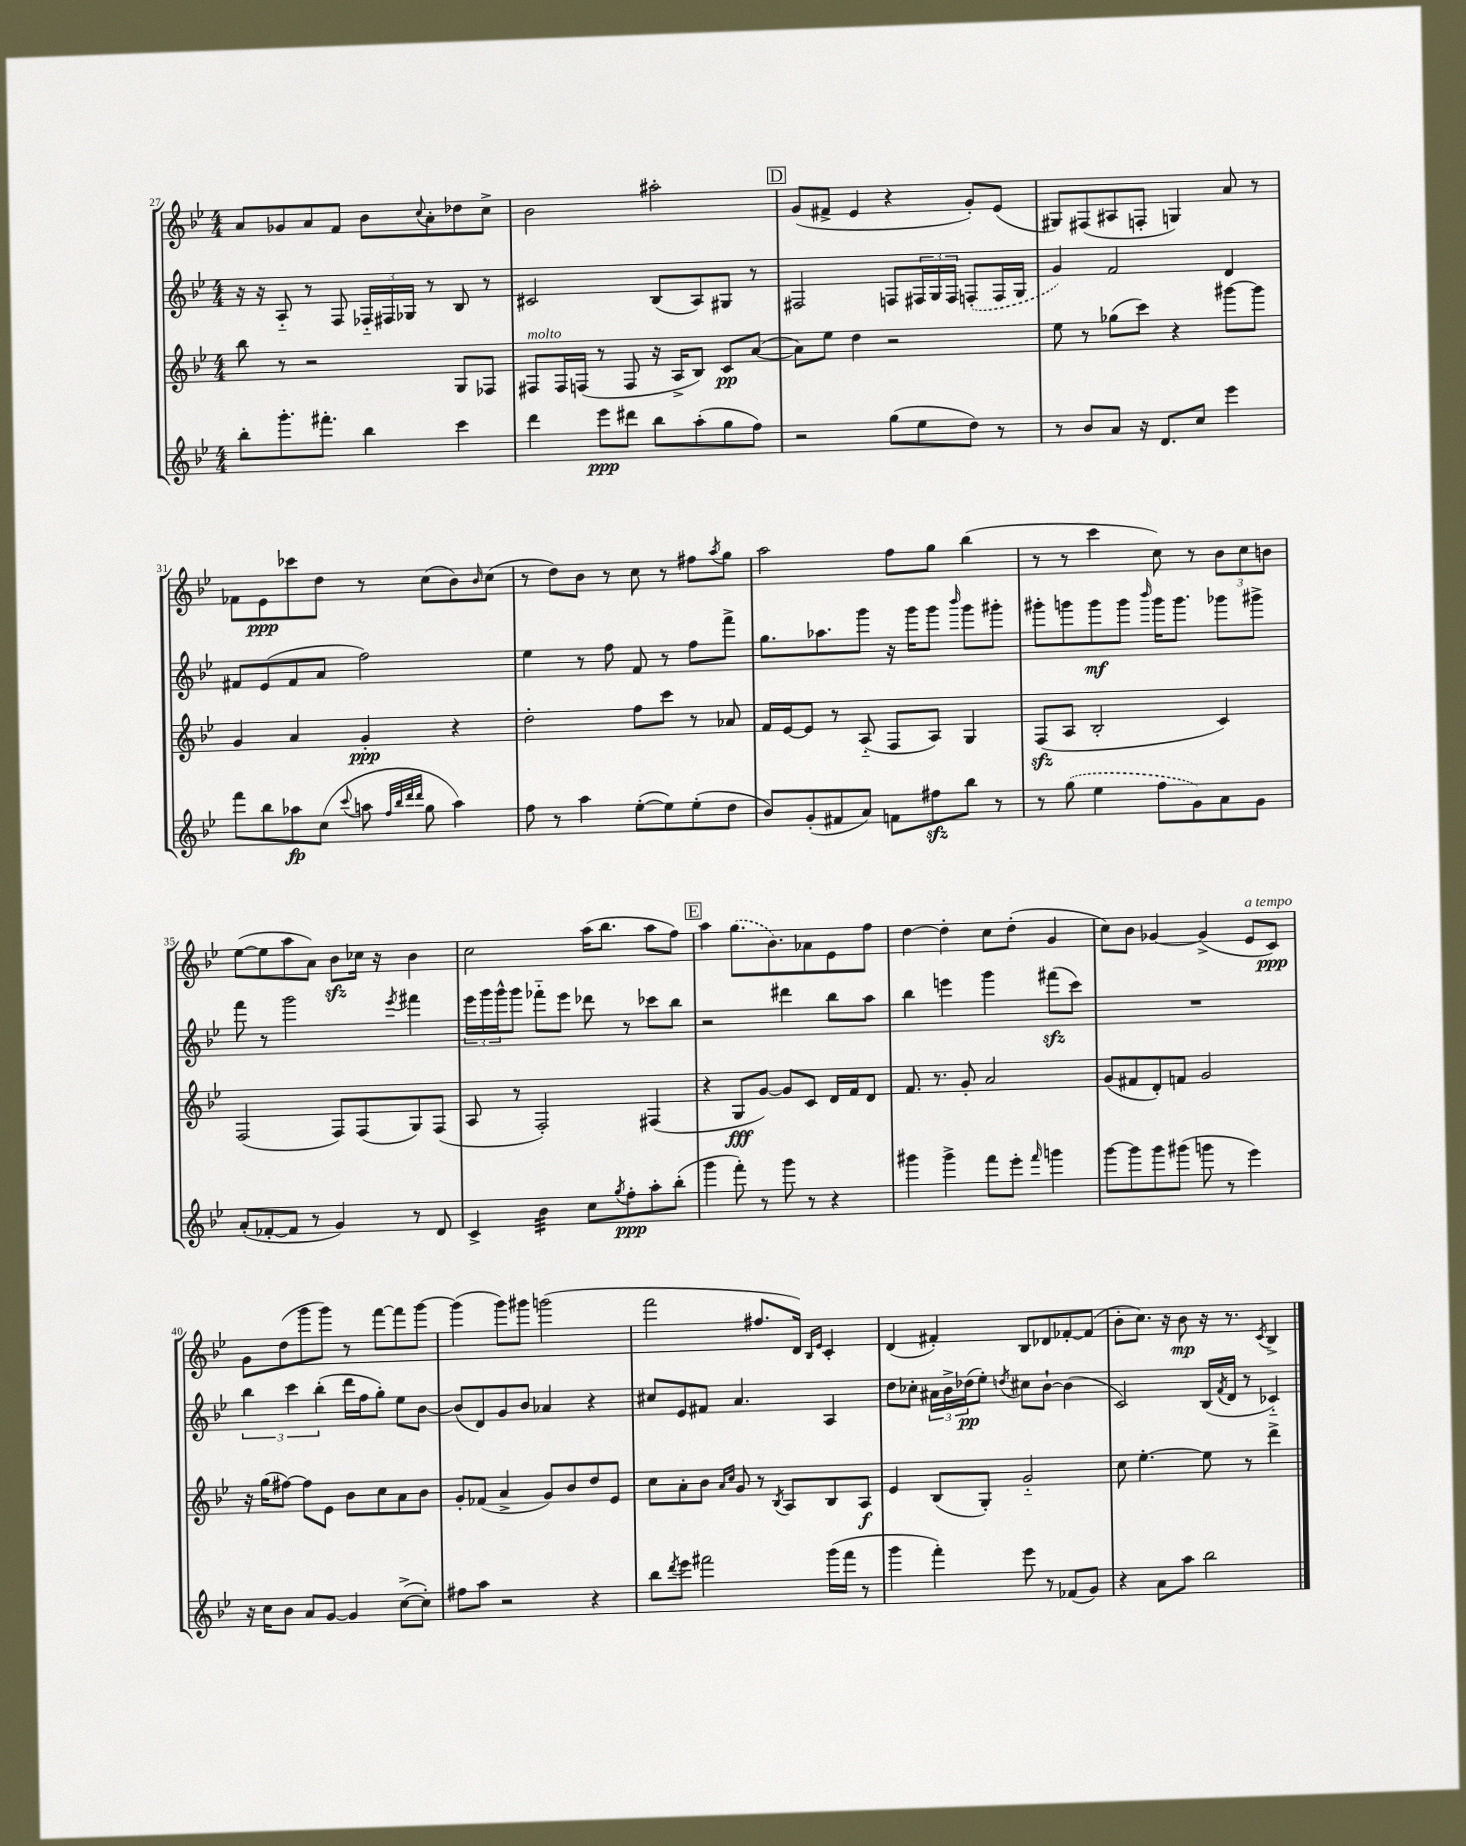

**kern	**kern	**kern	**kern
*staff4	*staff3	*staff2	*staff1
*clefG2	*clefG2	*clefG2	*clefG2
*k[b-e-]	*k[b-e-]	*k[b-e-]	*k[b-e-]
*M4/4	*M4/4	*M4/4	*M4/4
8bb-'\L	8bb-\	16r	8a/L
.	.	16r	.
8.ggg'\	8r	8A'~/	8g-/
.	2r	8r	8a/
8.fff#'\J	.	.	.
.	.	8F/	8f/J
4bb-\	.	24F-'~/LL	8b-\L
.	.	24F#/	.
.	.	24G-/JJ	.
.	.	.	8qqcc/
.	.	8r	8a'\
4ccc\	8G/L	8B-/	8dd-\
.	8F-/J	8r	8cc^\J
=	=	=	=
4ddd\	8F#/L	2c#/	2b-\
.	16F#/L	.	.
.	(16F/JJ	.	.
8eee-\L	8r	.	.
8ddd#\J	8F/	.	.
8bb-\L	16r	(8B-/L	2aa#'\
.	16A^/LK	.	.
(8aa'\	8B-/J)	8A/)	.
8gg\	8c/L	8G#/J	.
8ff\J)	([8a/J	8r	.
=	=	=	=
2r	8a\]L)	2F#/	(8g/L
.	8ee-\J	.	8f#^/J
.	4dd\	.	4e-/
(8gg\L	2r	8F/L	4r
8ee-\	.	24F#/L	.
.	.	24G/	.
.	.	24F#/JJ	.
8dd\J)	.	(8F'/L	8g'/L)
8r	.	16F/L	(8e-/J
.	.	16G/JJ	.
=	=	=	=
8r	8ee-\	4g/)	8G#/L)
8b-/L	8r	.	(8F#/
8a/J	(8gg-\L	2f/	8A#/
16r	8ccc\J)	.	8F'/J
8.d/L	.	.	.
.	4r	.	4G/)
8cc/J	.	.	.
4eee-\	[8ggg#\L	4d/	8a/
.	8ggg#\]J	.	8r
=	=	=	=
8fff\L	4g/	8f#/L	8f-\L
8bb-\	.	(8e-/	8e-\
8aa-\	4a/	8f#/	8ccc-\
(8cc\J	.	8a/J	8dd\J
8qqccc/	.	.	.
8aa\	4g'/	2ff\)	8r
32qqff/LLL	.	.	.
32qqbb-/	.	.	.
32qqddd/	.	.	.
32qqddd/JJJ	.	.	.
8gg\	.	.	(8cc\L
4aa\)	4r	.	8b-\)
.	.	.	16qqb-/
.	.	.	(8cc\J
=	=	=	=
8ff\	2dd'\	4ee-\	8r
8r	.	.	8dd\L)
4aa\	.	8r	8b-\J
.	.	8ff\	8r
([8ee-'\L	8ff\L	8f/	8cc\
8ee-\])	8ccc\J	8r	8r
(8ee-'\	8r	8ff\L	8ff#\L
.	.	.	8qaa/
8dd\J	8a-/	8fff^\J	8gg\J
=	=	=	=
8b-/L)	16f/LL	8.gg\L	2aa\
.	[16e-/J	.	.
(8g'/	8e-/]J	.	.
.	.	8.aa-\	.
8f#/	8r	.	.
8a/J)	(8A'~/	8ggg\J	.
8f\L	8F/L	16r	8ff\L
.	.	16ggg\LK	.
8ff#\	8A/J)	8ggg\J	8gg\J
.	.	16qqbbb-/	.
8bb-\J	4G/	8ggg\L	(4bb-\
8r	.	8ggg#'\J	.
=	=	=	=
8r	(8F/L	8ggg#'\L	8r
(8gg\	8A/J	8ggg\	8r
4ee-\	2B-'/	8ggg\	4ccc\
.	.	8ggg\J	.
.	.	16qqbbb-/	.
8ff\L	.	16ggg\LK	8cc\)
.	.	8.ggg\J	.
8g\)	.	.	8r
8a\	4c/)	8ggg-\L	12b-\L
.	.	.	12cc\
8g\J	.	8ggg#^\J	.
.	.	.	12b\J
=	=	=	=
(8a'/L	(2F/	8fff\	([8ee-\L
[8f-'/	.	8r	8ee-\]
8f-/]J	.	2ggg\	8aa\
8r	.	.	8a\J)
4g/)	8F/L)	.	8b-\L
.	(8F/	.	16cc-\Jk
.	.	.	16r
.	.	8qeee-/	.
8r	8G/)	4fff#\	4b-\
8d/	(8F/J	.	.
=	=	=	=
4c^/	8A/	24eee-\LL	2cc\
.	.	24ggg\	.
.	.	24ggg^^\J	.
.	8r	8ggg\J	.
4b-\	2F'/)	8fff-'~\L	.
.	.	8eee-\J	.
8cc\L	.	8ddd-\	(16aa\LK
.	.	.	8.bb-\J
8qgg/	.	.	.
8ff'\	.	8r	.
8aa'\	(4F#/	8ccc-\L	8aa\L
(8bb-'\J	.	8bb-\J	8ff\J)
=	=	=	=
4ggg\	4r	2r	4aa\
8fff'\)	8G/L	.	(8.gg\L
8r	[8g/J)	.	.
.	.	.	8.b-\)
8ggg\	8g/]L	4ddd#\	.
8r	8c/J	.	8a-\
4r	16d/LL	8bb-\L	8e-\
.	16f/J	.	.
.	8d/J	8aa\J	8ff\J
=	=	=	=
4ggg#\	8.f/	4bb-\	[4dd\
.	8.r	.	.
4ggg#^\	.	4eee\	4dd'\]
.	8g'/	.	.
8fff\L	2a/	4ggg\	8cc\L
8eee-'\J	.	.	(8dd'\J
16qqfff/	.	.	.
4ggg\	.	(8fff#\L	4g/
.	.	8ccc\J)	.
=	=	=	=
[8ggg\L	(8g/L	1r	8cc\L)
8ggg\]	8f#/	.	8b-\J
8ggg\	8d'/)	.	[4g-/
(8ggg#\J	8f/J	.	.
8ggg\	2g/	.	(4g-^/]
8r	.	.	.
4eee-\)	.	.	8e-/L
.	.	.	8c/J)
=	=	=	=
16r	16r	6bb-\	8g\L
16cc\LK	(16gg\LK	.	.
8b-\J	[8ff#\J)	.	(8dd\
.	.	6ccc\	.
8a/L	8ff#\]L	.	8ggg\
.	.	(6bb-'\	.
[8g/J	8e-\J	.	8ggg\J)
4g/]	8b-\L	16ddd\LL	8r
.	.	16ff\J	.
.	8cc\	8gg'\J)	[8fff\L
([8cc^\L	8a\	8ee-\L	8fff\]
8cc'\]J)	8b-\J	[8b-\J	[8ggg\J
=	=	=	=
8ff#\L	8g'/L	(8b-/]L	(4ggg\]
8aa\J	(8f-/J	8d/)	.
2r	4a^/	8g/	8ggg\L)
.	.	8b-/J	8ggg#\J
.	8g/L)	4a-/	(2ggg\
.	8b-/	.	.
4r	8dd/	4r	.
.	8e-/J	.	.
=	=	=	=
8bb-\L	8cc\L	8cc#/L	2fff\
8qddd/	.	.	.
8eee-\J	8a'\	8e-/	.
2fff#\	8b-\J	8f#/J	.
.	16qqa/LL	.	.
.	16qqcc/JJ	.	.
.	8g/	4.a/	.
.	8r	.	8.ff#/L
.	8qB-/	.	.
.	8A/L	.	.
.	.	.	16d/Jk)
.	.	.	16qqB-/LL
.	.	.	16qqe-/JJ
(16ggg\LL	8B-/	4A/	4c'/
16fff#\JJ	.	.	.
8r	8A/J	.	.
=	=	=	=
4ggg\	4e-/	8dd\L	(4d/
.	.	8cc-'\J	.
4fff'\)	(8B-/L	24a#\LL	4f#'/)
.	.	24b-^\	.
.	.	(24dd-\J	.
.	8G'/J)	8ee-'\J)	.
.	.	8qdd/	.
8eee-\	2g'~/	8cc#\L	8B-/L
8r	.	[8b-`\J	8d-/
(8f-/L	.	(4b-\]	[8f-'/
8g/J)	.	.	(8f-/]J
=	=	=	=
4r	8cc\	2c/)	8b-'\L
.	[4.ee-'\	.	8.cc\J)
8a\L	.	.	.
.	.	.	16r
8aa\J	.	.	8b-\
2bb-\	8ee-\]	(16B-/LL	16r
.	.	8qf/	.
.	.	16d/JJ	8.r
.	8r	8r	.
.	.	.	8qc/
.	4ddd^\	4c-'~/)	4B-^/
==	==	==	==
*-	*-	*-	*-
